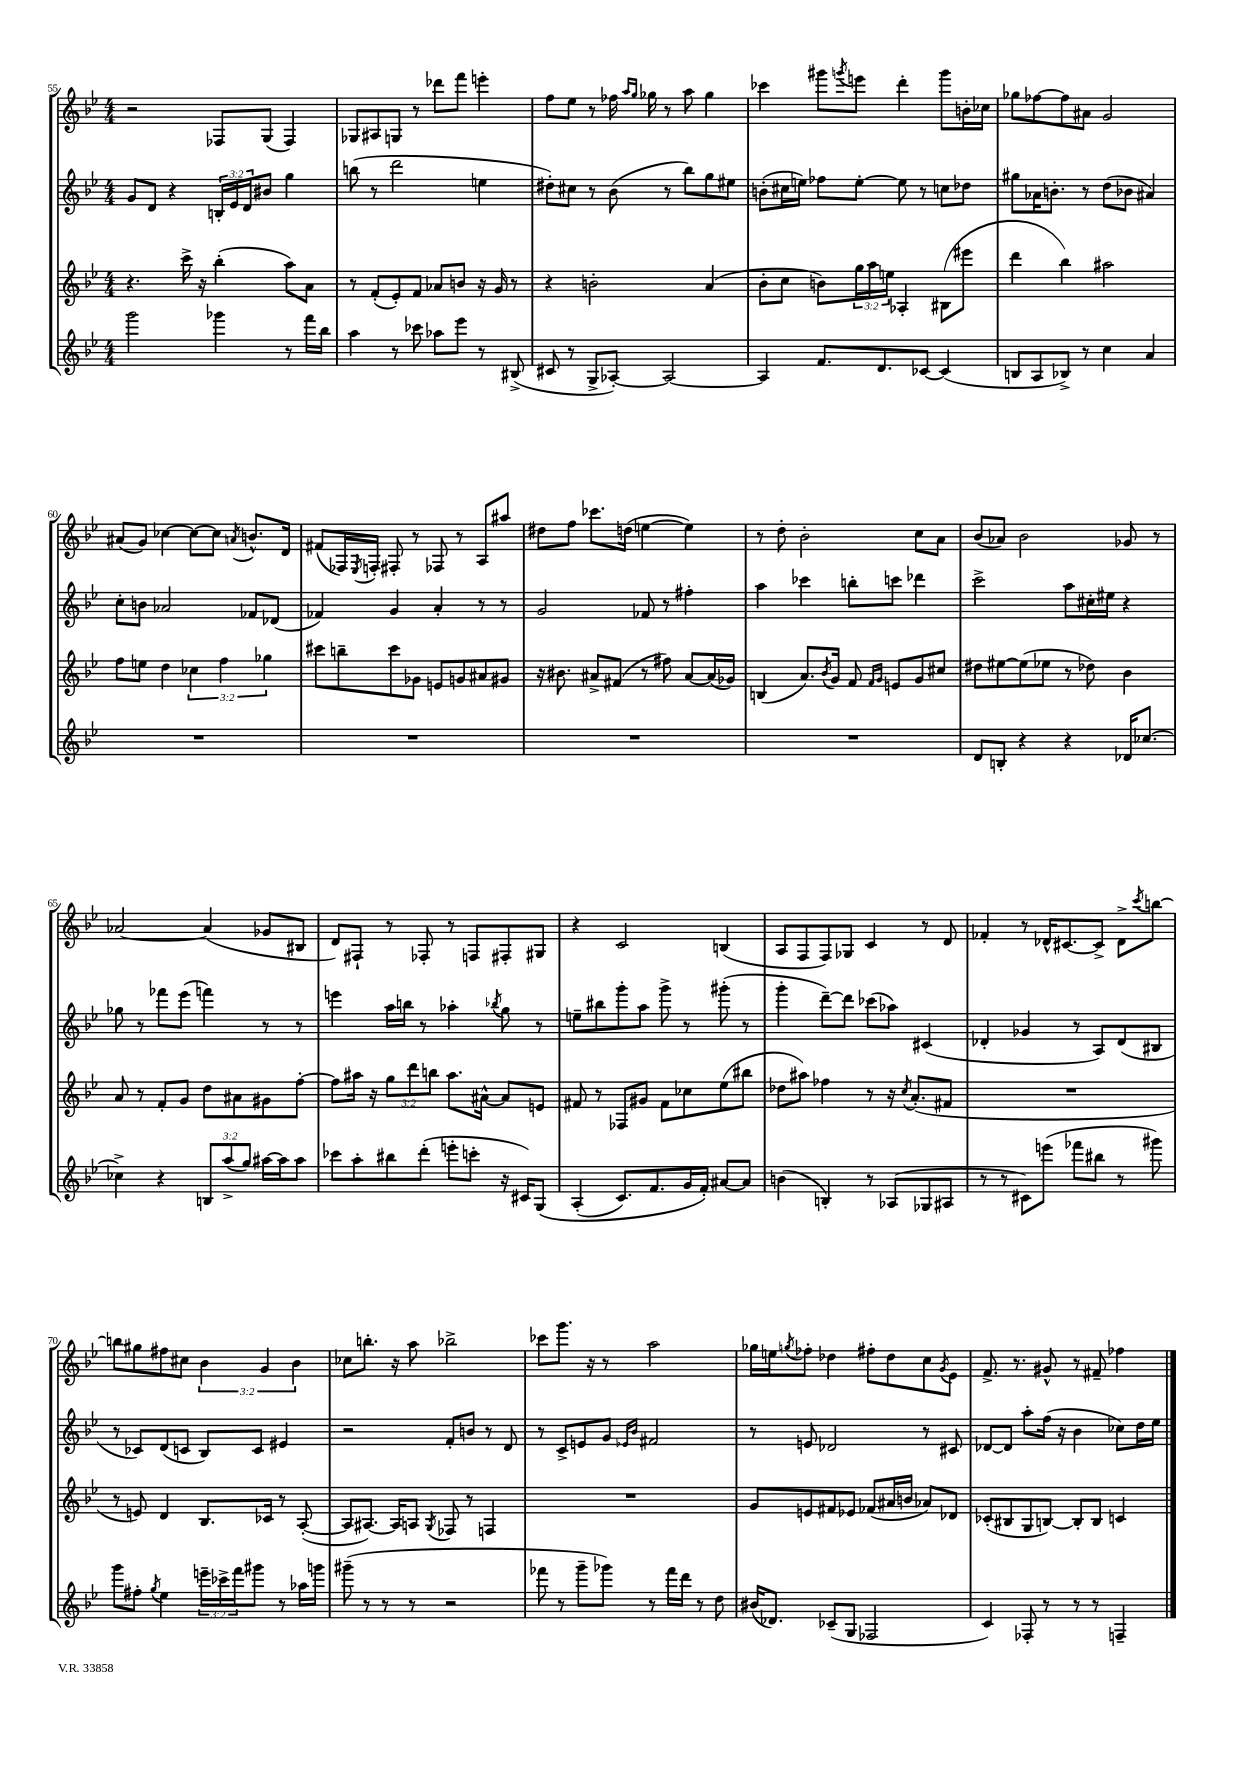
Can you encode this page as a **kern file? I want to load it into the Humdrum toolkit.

**kern	**kern	**kern	**kern
*part4	*part3	*part2	*part1
*staff4	*staff3	*staff2	*staff1
*clefG2	*clefG2	*clefG2	*clefG2
*k[b-e-]	*k[b-e-]	*k[b-e-]	*k[b-e-]
*M4/4	*M4/4	*M4/4	*M4/4
=55	=55	=55	=55
2ggg\	4.r	8g/L	2r
.	.	8d/J	.
.	.	4r	.
.	16ccc^\	.	.
.	16r	.	.
4ggg-X\	(4bb-'\	24Bn'/LL	8F-X/L
.	.	24e-/	.
.	.	24d/J	.
.	.	8b#X/J	(8G/J
8r	8aa\L)	4gg\	4F-/)
16fff\LL	8a\J	.	.
16bb-\JJ	.	.	.
=56	=56	=56	=56
4aa\	8r	(8bbn\	8G-X/L
.	(8f'/L	8r	8A#X/
8r	8e-'/)	2ddd\	8Gn/J
8ccc-X\	8f/J	.	8r
8aa-X\L	8a-X/L	.	8ddd-X\L
8eee-\J	8bn/J	.	8fff\J
8r	16r	4een\	4eeen'\
.	16g/	.	.
(8B#X^/	8r	.	.
=57	=57	=57	=57
8c#X/	4r	8dd#X'\L)	8ff\L
8r	.	8cc#X\J	8ee-\J
8G^/L	2bn'\	8r	8r
[8A-X'/J)	.	(8b-\	16ff-X\
.	.	.	16qqaa/LL
.	.	.	16qqgg/JJ
.	.	.	16gg-X\
2A-/_	.	8r	8r
.	.	8bb-\L)	8aa\
.	(4a/	8gg\	4gg-\
.	.	8ee#X\J	.
=58	=58	=58	=58
4A-/]	8b-'\L	(8bn'\L	4ccc-X\
.	8cc\J	16cc#X\L	.
.	.	16een\JJ)	.
8.f/L	8bn\L)	8ff-X\L	8ggg#X\L
.	.	.	8qgggn/
.	24gg\L	[8ee'\J	8eeen\J
.	24aa\	.	.
8.d/	.	.	.
.	24een\JJ	.	.
.	4A-X'/	8ee\]	4ddd'\
[8c-X/J	.	8r	.
(4c-/]	(8B#X\L	8ccn\L	8ggg\L
.	8eee#X\J	8dd-X\J	16bn'\L
.	.	.	16cc-X\JJ
=59	=59	=59	=59
8Bn/L	4ddd\	8gg#X\L	8gg-X\L
8A/	.	16a-X\K	[8ff-X\
.	.	8.bn'\J	.
8B-X^/J)	4bb-\)	.	8ff-\]
8r	.	8r	8a#X\J
4cc\	2aa#X\	(8dd\L	2g/
.	.	8b-X\J	.
4a/	.	4a#X/)	.
!!LO:LB:g=z
=60	=60	=60	=60
1r	8ff\L	8cc'\L	(8a#X/L
.	8een\J	8bn\J	8g/J)
.	4dd\	2a-X/	[4cc-X\
.	6cc-X\	.	8cc-\L_
.	.	.	8cc-\J]
.	6ff\	.	.
.	.	.	8qan/
.	.	8f-X/L	8.bn^^/L
.	6gg-X\	.	.
.	.	(8d-X/J	.
.	.	.	16d/Jk
=61	=61	=61	=61
1r	8ccc#X\L	4f-X/)	(8f#X/L
.	8bbn~\	.	16F-X/L)
.	.	.	8qE-/
.	.	.	16Fn'/JJ
.	8ccc#\	4g/	8F#X'/
.	8g-X\J	.	8r
.	8en/L	4a'/	8F-X/
.	8gn/	.	8r
.	8a#X/	8r	8A/L
.	8g#X/J	8r	8aa#X/J
=62	=62	=62	=62
1r	16r	2g/	8dd#X\L
.	8.b#X\	.	.
.	.	.	8ff\J
.	8a#X^/L	.	8.ccc-X\L
.	(8f#X/J	.	.
.	.	.	(16ddn\Jk
.	8r	8f-X/	[4een\
.	8ff#X\)	8r	.
.	[8a#/L	4ff#X'\	4ee\])
.	(16a#/L]	.	.
.	16g-X/JJ)	.	.
=63	=63	=63	=63
1r	(4Bn/	4aa\	8r
.	.	.	8dd'\
.	8.a/L)	4ccc-X\	2b-'\
.	8qb-/	.	.
.	16g/Jk	.	.
.	8f/	8bbn'\L	.
.	16qqf/LL	.	.
.	16qqg/JJ	.	.
.	8en/L	8cccn\J	.
.	8g/	4ddd-X\	8cc\L
.	8cc#X/J	.	8a\J
=64	=64	=64	=64
8d/L	8dd#X\L	2ccc^\	(8b-/L
8Bn'/J	[8ee#X\	.	8a-X/J)
4r	(8ee#\]	.	2b-\
.	8ee-X\J	.	.
4r	8r	8aa\L	.
.	8dd-X\)	16cc#X'\L	.
.	.	16ee#X\JJ	.
16d-X/KL	4b-\	4r	8g-X/
[8.cc-X/J	.	.	.
.	.	.	8r
!!LO:LB:g=z
=65	=65	=65	=65
4cc-X^\]	8a/	8gg-X\	[2a-X/
.	8r	8r	.
4r	8f'/L	8fff-X\L	.
.	8g/J	(8eee-\J	.
12Bn/L	8dd\L	4fffn\)	(4a-/]
(12aa^/	.	.	.
.	8a#X\	.	.
12gg/J)	.	.	.
[16aa#X\LL	8g#X\	8r	8g-X/L
16aa#\J]	.	.	.
8aa#\J	[8ff'\J	8r	8B#X/J
=66	=66	=66	=66
8ccc-X\L	8ff\L]	4eeen\	8d/L)
8aa'\	16aa#X\Jk	.	8F#X`/J
.	16r	.	.
8bb#X\	12gg\L	16aa\LL	8r
.	.	16bbn\JJ	.
.	12ddd\	.	.
(8ddd'\J	.	8r	8F-X'/
.	12bbn\J	.	.
8eeen'\L	8.aa#\L	4aa-X'\	8r
8cccn'\J	.	.	8Fn/L
.	[16a#X^^\Jk	.	.
.	.	8qbb-X/	.
16r	8a#/L]	8gg\	8F#X'/
16c#X/KL)	.	.	.
(8G/J	8en/J	8r	8G#X/J
=67	=67	=67	=67
(4A'/	8f#X/	8een~\L	4r
.	8r	8bb#X\	.
8.c/L)	8F-X/L	8ggg'\	2c/
.	8g#X/J	8aa\J	.
8.f/	.	.	.
.	8f#\L	8ggg^\	.
16g/L	8cc-X\	8r	.
16f'/JJ)	.	.	.
[8a#X/L	(8ee-\	(8ggg#X'\	(4Bn/
8a#/J]	8bb#X\J	8r	.
=68	=68	=68	=68
(4bn\	8dd-X\L	4ggg'\	8A/L
.	8aa#X\J)	.	8F/
4Bn'/)	4ff-X\	[8ddd~\L)	8F/)
.	.	8ddd\J]	8G-X/J
8r	8r	(8ccc-X\L	4c/
(8A-X/L	16r	8aa-X\J)	.
.	8qcc/	.	.
.	(8.a'/L	.	.
8G-X/	.	(4c#X/	8r
8A#X/J	8f#X/J	.	8d/
=69	=69	=69	=69
8r	1r	4d-X'/	4f-X'/
8r	.	.	.
8c#X\L)	.	4g-X/	8r
(8eeen\J	.	.	16d-X^^/KL
.	.	.	[8.c#X/
8fff-X\L	.	8r	.
8bb#X\J	.	8A/L)	8c#^/J]
8r	.	(8d-/	8d-^\L
.	.	.	8qccc/
8ggg#X\)	.	8B#X/J	[8bbn\J
!!LO:LB:g=z
=70	=70	=70	=70
8ggg\L	8r	8r	8bbn\L]
8ff#X'\J	8en/)	8c-X/L)	8gg#X\
8qgg/	.	.	.
4ee-\	4d/	(8d/	8ff#X\
.	.	8cn/J	8cc#X\J
24eeen~\LL	8.B-/L	8B-/L)	6b-\
24ccc-X^\	.	.	.
24fff\J	.	.	.
8ggg#X\J	.	8c/J	.
.	.	.	6g/
.	16c-X/Jk	.	.
8r	8r	4e#X/	.
.	.	.	6b-\
16aa-X\LL	([8A'/	.	.
16gggn\JJ	.	.	.
=71	=71	=71	=71
(8ggg#X~\	8A/L]	2r	8cc-X\L
8r	[8.A#X/J)	.	8.bbn'\J
8r	.	.	.
.	16A#/KL]	.	16r
8r	8An/J	.	8aa\
.	8qG/	.	.
2r	8F-X/	8f'/L	2bb-X^\
.	8r	8bn/J	.
.	4Fn/	8r	.
.	.	8d/	.
=72	=72	=72	=72
8fff-X\	1r	8r	8ccc-X\L
8r	.	8c^/L	8.ggg\J
8ggg~\L	.	8en/	.
.	.	.	16r
8ggg-X\J)	.	8g/J	8r
.	.	16qqe-X/LL	.
.	.	16qqb-/JJ	.
8r	.	2f#X/	2aa\
16fff-\LL	.	.	.
16ddd\JJ	.	.	.
8r	.	.	.
8dd\	.	.	.
=73	=73	=73	=73
(16b#X/KL	8g/L	8r	16gg-X\LL
8.d-X/J)	.	.	16een\J
.	.	.	8qggn/
.	8en/	8en/	8ff-X'\J
(8c-X~/L	8f#X/	2d-X/	4dd-X\
8G/J	8e-X/J	.	.
2F-X/	(8f-X/L	.	8ff#X'\L
.	16a#X/L	.	8dd-\
.	16bn/JJ	.	.
.	8a-X/L)	8r	8cc\
.	.	.	8qg/
.	8d-X/J	8c#X/	8e-\J
=74	=74	=74	=74
4c/)	(8c-X'/L	[8d-X/L	8.f^/
.	8B#X/	8d-/J]	.
.	.	.	8.r
8F-X'/	8G/	8aa'\L	.
8r	[8Bn/J)	(16ff\Jk	8g#X^^/
.	.	16r	.
8r	8B'/L]	4b-\	8r
8r	8B/J	.	8f#X~/
4Fn~/	4cn/	8cc-X\L)	4ff-X\
.	.	16dd\L	.
.	.	16ee-\JJ	.
==	==	==	==
*-	*-	*-	*-
